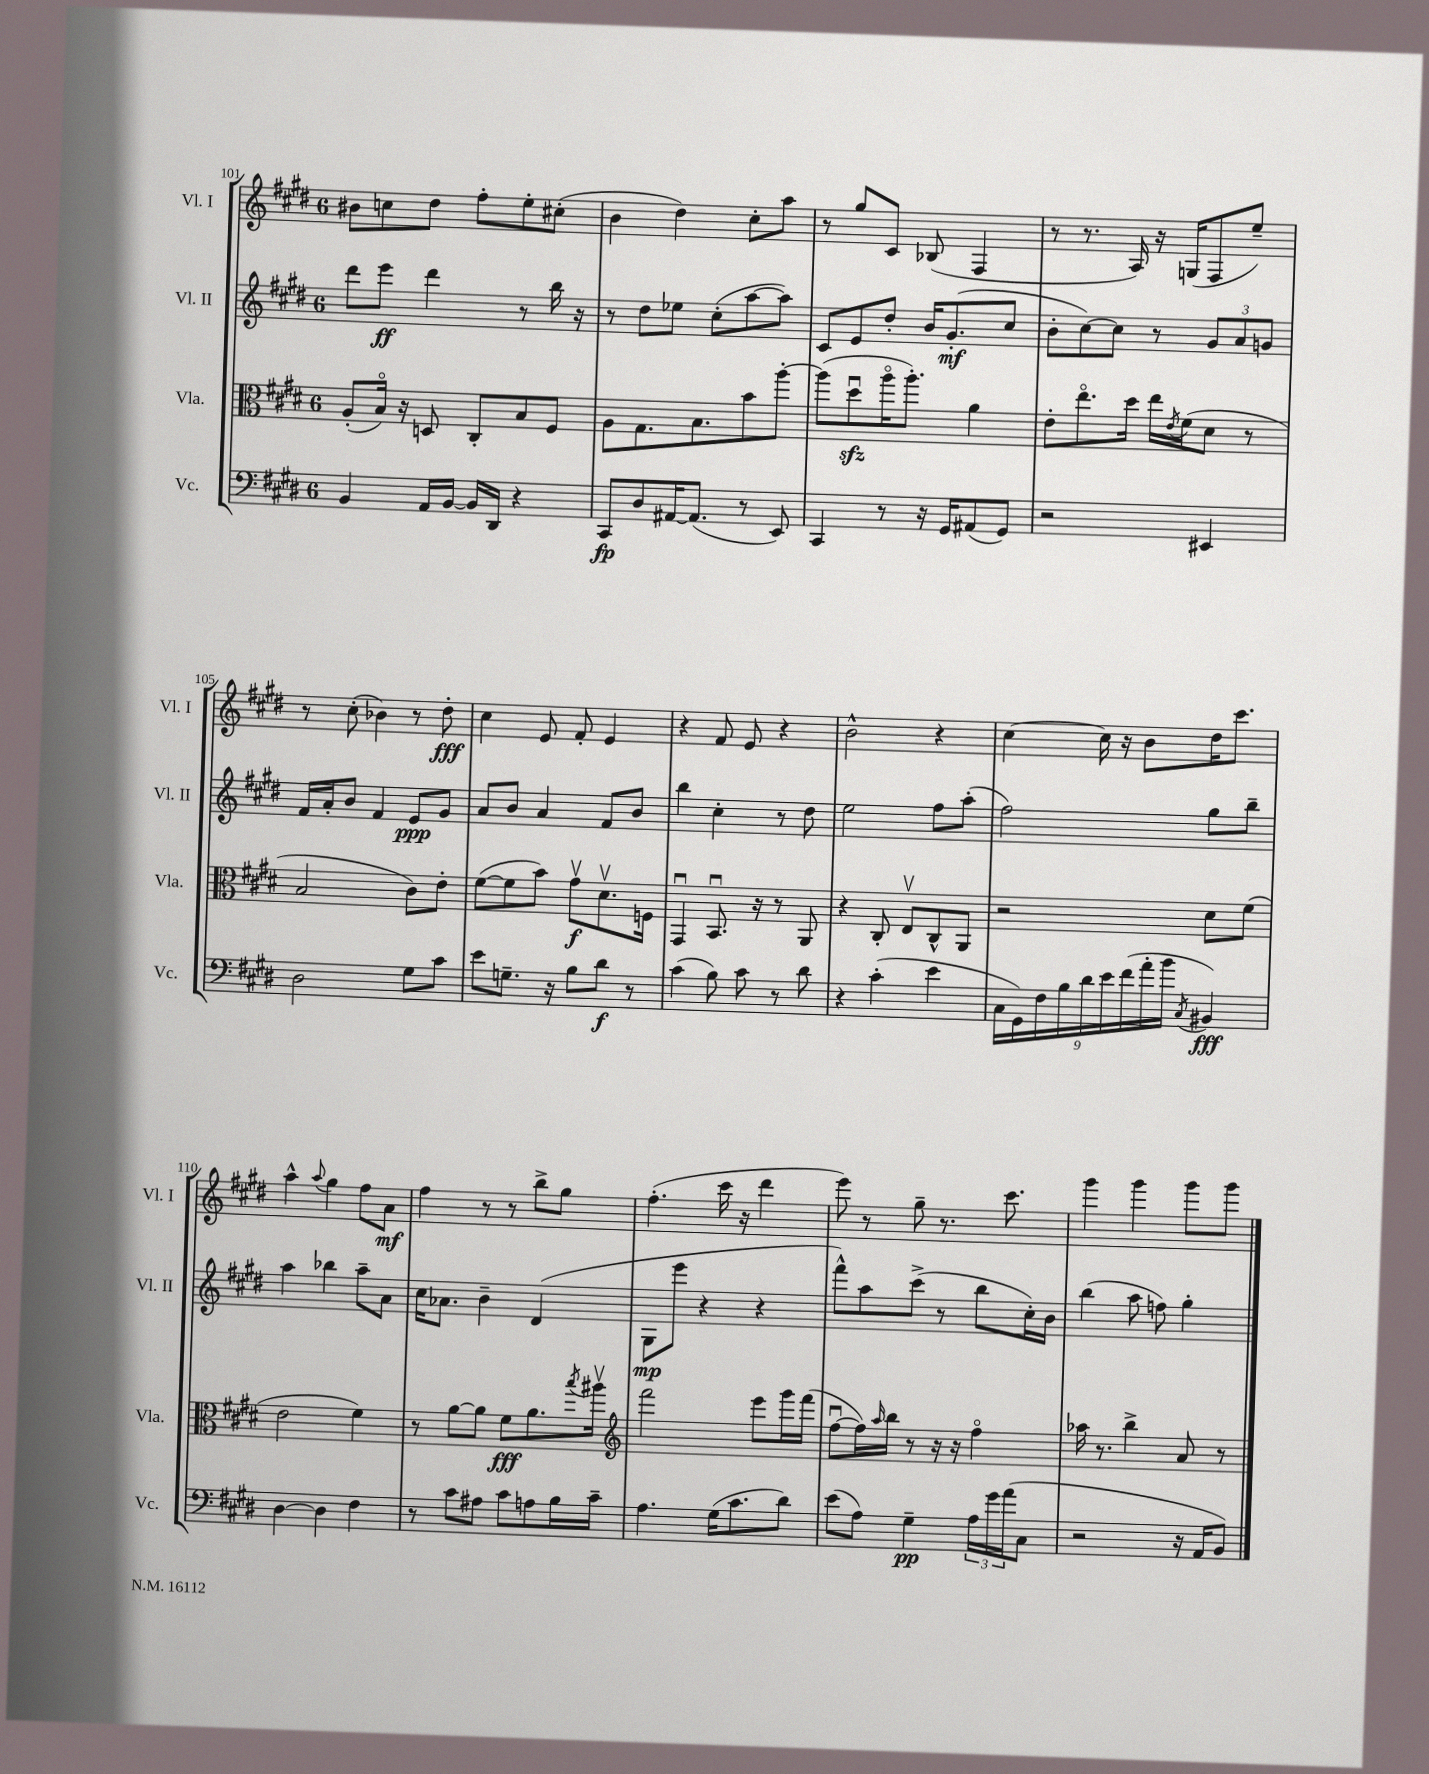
<<
\new StaffGroup <<
\new Staff = "s0" \with { instrumentName = "Vl. I" shortInstrumentName = "Vl. I" } {
    \clef treble \key e \major \once \override Staff.TimeSignature.style = #'single-digit \time 6/8
    bis'8 c''8 dis''8 fis''8-. e''8-. cis''8-.( |
    b'4 dis''4) cis''8-. a''8 |
    r8 gis''8 cis'8 bes8( fis4 |
    r8 r8. a16) r16 g16( fis8 e''8--) |
    r8 cis''8-.( bes'4) r8 dis''8-.\fff |
    cis''4 e'8 fis'8-. e'4 |
    r4 fis'8 e'8 r4 |
    b'2-^ r4 |
    cis''4~ cis''16 r16 b'8 dis''16 cis'''8. |
    a''4-^ \appoggiatura { a''8 } gis''4 fis''8 a'8\mf |
    fis''4 r8 r8 b''8-> gis''8 |
    fis''4.-.( cis'''16 r16 dis'''4 |
    e'''8) r8 gis''8-- r8. cis'''8. |
    gis'''4 gis'''4 gis'''8 gis'''8 \bar "|." |
}
\new Staff = "s1" \with { instrumentName = "Vl. II" shortInstrumentName = "Vl. II" } {
    \clef treble \key e \major \once \override Staff.TimeSignature.style = #'single-digit \time 6/8
    dis'''8 e'''8\ff dis'''4 r8 b''16 r16 |
    r8 dis''8 ees''8 cis''8-.( a''8~ a''8) |
    cis'8 e'8 dis''8-. b'16 gis'8.-.\mf( cis''8 |
    b'8-. cis''8~) cis''8 r8 \tuplet 3/2 { gis'8 a'8 g'8 } |
    fis'16 a'16-. b'8 fis'4 e'8\ppp gis'8 |
    a'8 b'8 a'4 fis'8 b'8 |
    b''4 cis''4-. r8 dis''8 |
    e''2 fis''8 a''8-.( |
    fis''2) gis''8 b''8-- |
    a''4 bes''4 a''8-- a'8 |
    cis''16 aes'8. b'4-- dis'4( |
    gis8\mp e'''8 r4 r4 |
    fis'''8-^) a''8 cis'''8->( r8 b''8 cis''16-.) b'16 |
    b''4( a''8 f''8) gis''4-. \bar "|." |
}
\new Staff = "s2" \with { instrumentName = "Vla." shortInstrumentName = "Vla." } {
    \clef alto \key e \major \once \override Staff.TimeSignature.style = #'single-digit \time 6/8
    a8-.( b16\flageolet) r16 d8 cis8-. b8 fis8 |
    a8 gis8. b8. b'8 a''8~-. |
    a''8( dis''8\downbow\sfz a''16\flageolet a''8.-.) a'4 |
    e'8-. e''8.\flageolet dis''16 e''16 \acciaccatura { e'8 } fis'16( dis'8 r8 |
    b2 cis'8) e'8-. |
    fis'8~( fis'8 b'8) gis'8\upbow\f dis'8.\upbow f16 |
    gis,4\downbow b,8.\downbow r16 r8 a,8 |
    r4 cis8-. e8\upbow cis8-^ a,8 |
    r2 dis'8 fis'8( |
    e'2 fis'4) |
    r8 a'8~ a'8 fis'8\fff a'8. \acciaccatura { b''8 } ais''16\upbow |
    \clef treble fis'''2 e'''8 gis'''16 fis'''16( |
    fis''8~\downbow fis''16) \grace { a''16 } b''16 r8 r16 r16 fis''4\flageolet |
    aes''16 r8. b''4-> a'8 r8 \bar "|." |
}
\new Staff = "s3" \with { instrumentName = "Vc." shortInstrumentName = "Vc." } {
    \clef bass \key e \major \once \override Staff.TimeSignature.style = #'single-digit \time 6/8
    b,4 a,16 b,16~ b,16 dis,16 r4 |
    cis,8\fp dis8 ais,16~ ais,8.( r8 e,8) |
    cis,4 r8 r16 gis,16 ais,8( gis,8) |
    r2 eis,4 |
    dis2 gis8 cis'8 |
    e'8 g8.-- r16 b8 dis'8\f r8 |
    cis'4( b8) cis'8 r8 dis'8 |
    r4 cis'4-.( e'4 |
    \tuplet 9/8 { cis16 gis,16) fis16 b16 dis'16 e'16 fis'16( a'16-. b'16 } \acciaccatura { cis8 } bis,4\fff) |
    dis4~ dis4 fis4 |
    r8 cis'8 ais8 cis'8 a8 b16 cis'16-- |
    a4. gis16( cis'8. dis'8) |
    e'8( a8) gis4--\pp \tuplet 3/2 { a16 gis'16 a'16( } cis8 |
    r2 r16 a,16 b,8) \bar "|." |
}
>>
>>
\layout { \context { \Score currentBarNumber = #101 } }
